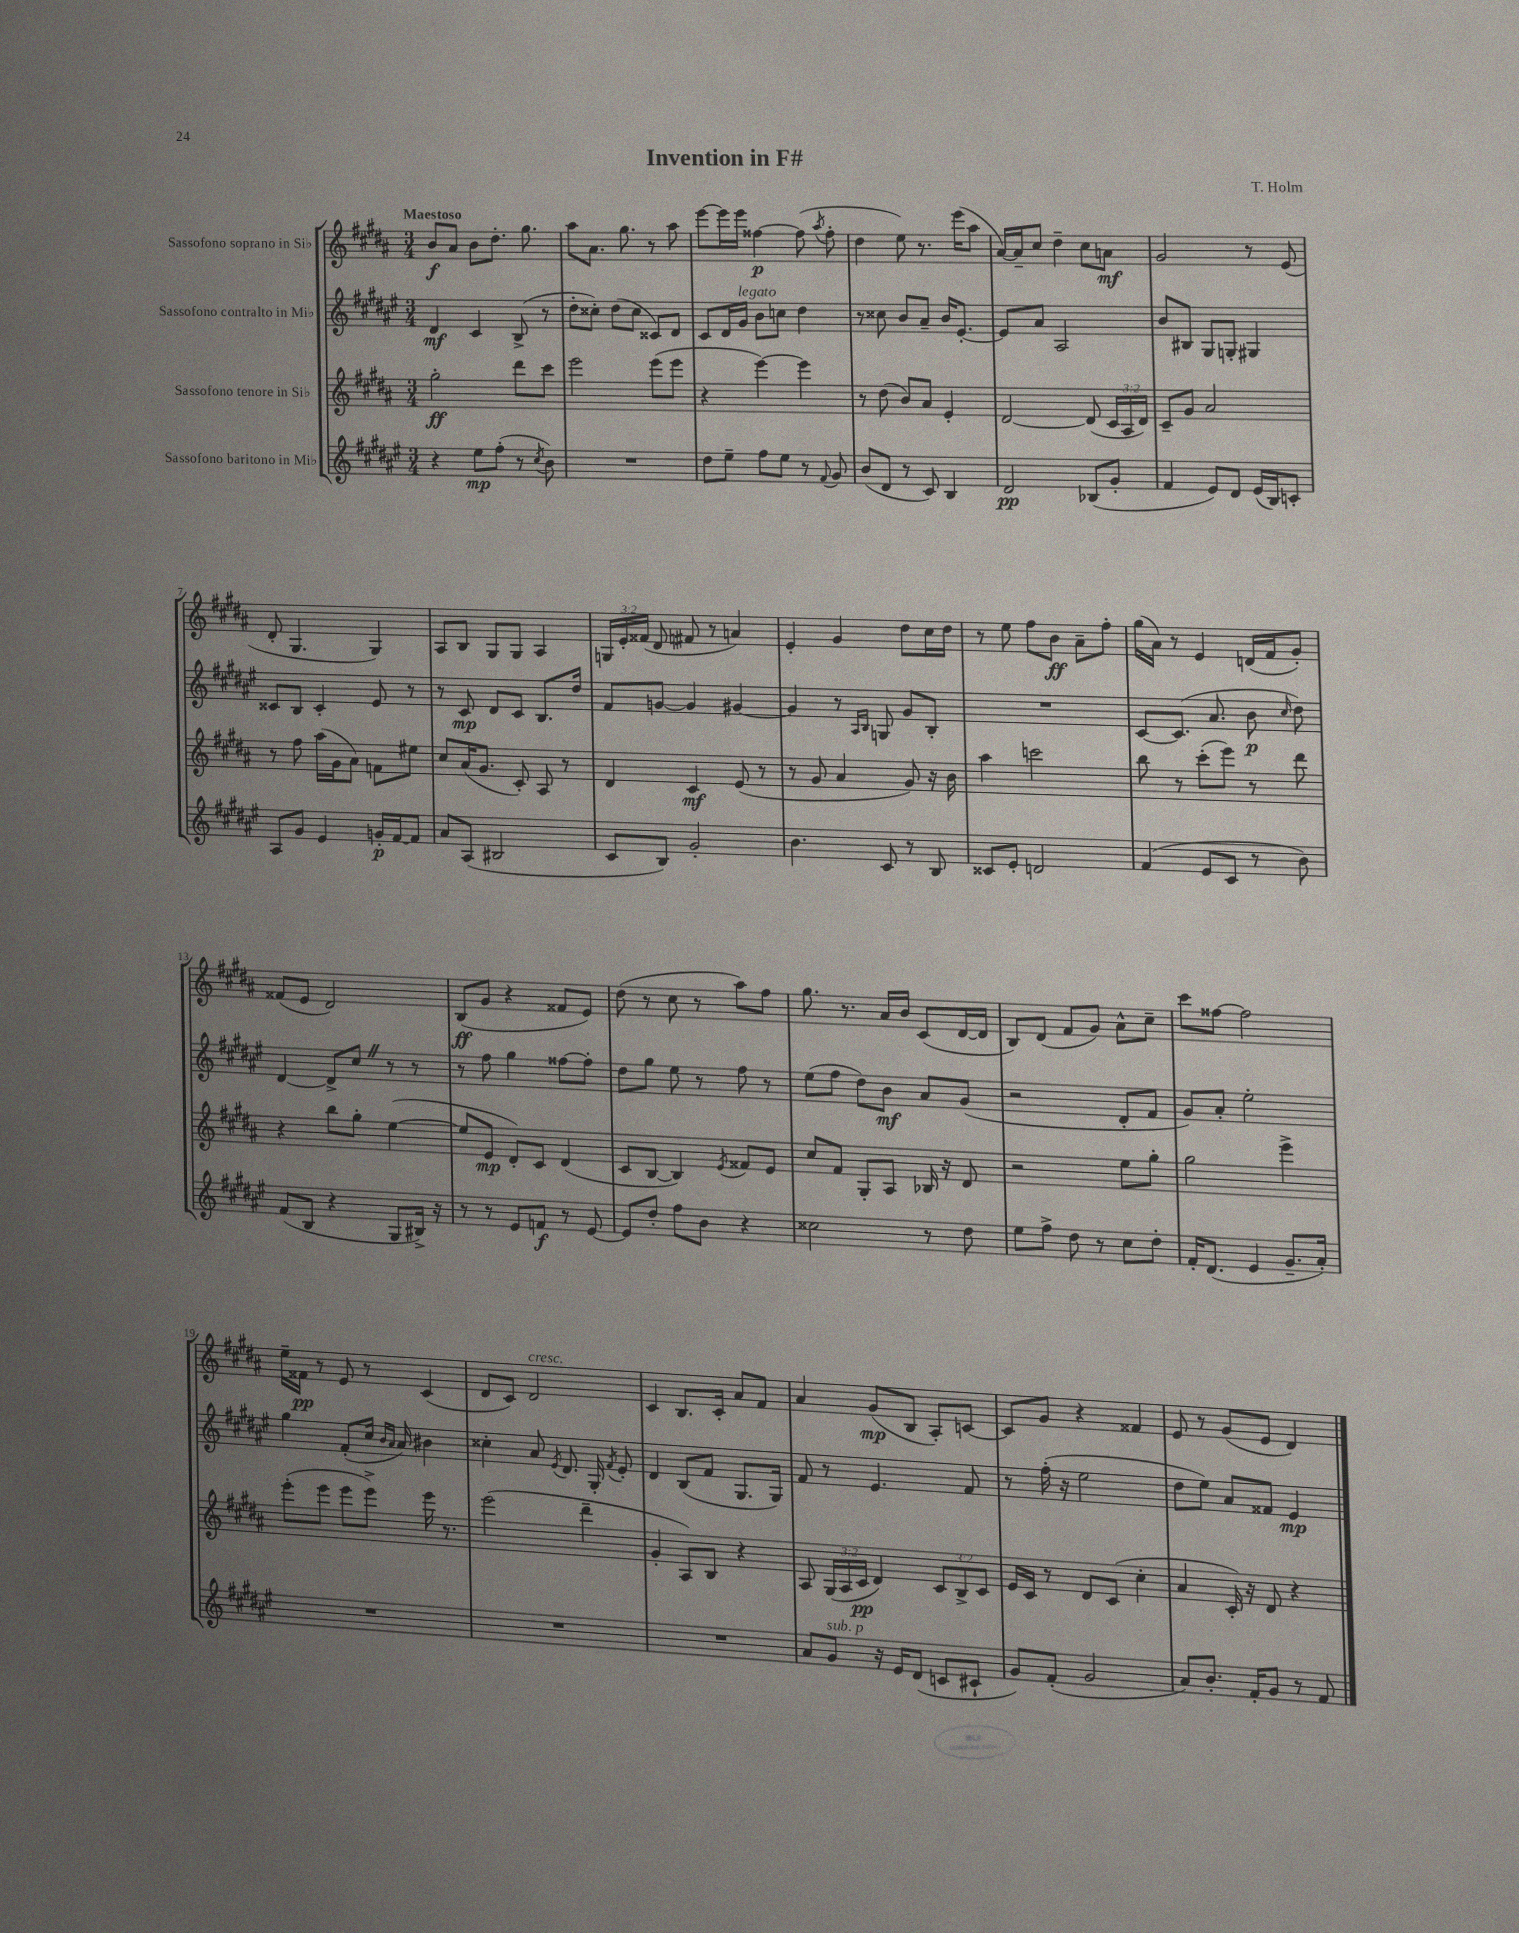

**kern	**kern	**kern	**kern
*staff4	*staff3	*staff2	*staff1
*clefG2	*clefG2	*clefG2	*clefG2
*k[f#c#g#d#a#e#]	*k[f#c#g#d#a#]	*k[f#c#g#d#a#e#]	*k[f#c#g#d#a#]
*M3/4	*M3/4	*M3/4	*M3/4
4r	2gg#'	4d#	8b
.	.	.	8a#
8ee#	.	4c#	8b
(8ff#'	.	.	8.dd#'
8r	8ddd#	(8B^	.
.	.	.	8.gg#
8qcc#	.	.	.
8b)	8ccc#	8r	.
=	=	=	=
2.r	2eee	8dd#'	8aa#
.	.	8cc##')	8.a#
.	.	(8dd#	.
.	.	.	8.gg#
.	.	8cc##	.
.	(8eee	8c##)	8r
.	8eee	8d#	8aa#
=	=	=	=
8dd#	4r	8c#	[8eee
8ee#~	.	16d#	16eee]
.	.	16g#	16eee
8ff#	[4eee)	8b	[4ff##
8ee#	.	8cc	.
8r	4eee]	4dd#	(8ff##]
8qqf#	.	.	8qaa#
8g#	.	.	8ff##'
=	=	=	=
(8b	8r	8r	4dd#
8d#	(8dd#	8cc##	.
8r	8b)	8b	8ee)
8c#)	8a#	8a#~	8.r
4B	4e'	16b	.
.	.	[8.e#'	(16eee
.	.	.	8aa#
=	=	=	=
2d#	[2d#	8e#]	[16a#)
.	.	.	16a#~]
.	.	8a#	8cc#
.	.	2A#	4dd#~
(8B-	(8d#]	.	8cc#
8g#'	24c#	.	8a
.	24A#	.	.
.	24d#)	.	.
=	=	=	=
4f#	8c#~	8b	2g#
.	8g#	8B#	.
8e#)	2a#	8G#	.
8d#	.	8G'	.
(16e#	.	4G#	8r
16B)	.	.	.
8c'	.	.	(8e
=	=	=	=
8A#	8r	8c##	8d#'
8g#	8ff#	8B	4.G#
4e#	(16aa#	4c##'	.
.	16g#	.	.
.	8a#)	.	.
16g'	8f	8e#	4G#)
[16f#	.	.	.
8f#]	8ee#	8r	.
=	=	=	=
8a#	8cc#	8r	8A#
(8A#	(16a#	8c#	8B
.	8.g#	.	.
2B#	.	8d#	8G#
.	8c#')	8c#	8G#
.	8A#	8.B	4A#
.	8r	.	.
.	.	16dd#	.
=	=	=	=
8c#	4d#	8f#	24G
.	.	.	24e'
.	.	.	(24f##
8B)	.	[8g	8d#
2g#'	4c#	4g]	8f#
.	.	.	8r
.	(8e	[4g#	4a)
.	8r	.	.
=	=	=	=
4.b	8r	4g#]	4e'
.	8g#	.	.
.	4a#	8r	4g#
.	.	16qqA#	.
.	.	16qqB	.
8c#	.	8G	.
8r	8g#)	8g#	8dd#
8B	16r	8B'	16cc#
.	16b	.	16dd#
=	=	=	=
8c##	4aa#	2.r	8r
8e#'	.	.	8ee
2d	2ccc	.	8ff#
.	.	.	8b
.	.	.	8a#~
.	.	.	8ff#'
=	=	=	=
(4f#	8bb	[8c#	(16gg#
.	.	.	16a#)
.	8r	(8.c#]	8r
8e#	(8ccc#'	.	4e
.	.	8.a#	.
8c#	8eee)	.	.
8r	8r	8b	(16d
.	.	.	16f#
.	.	16qqcc#	.
8b)	8ddd#	8dd#)	8g#')
=	=	=	=
(8f#	4r	[4d#	(8f##
8B	.	.	8e
4r	8bb	8d#^]	2d#)
.	8gg#'	8cc#	.
8G#	([4ee	8r	.
16B#^)	.	8r	.
16r	.	.	.
=	=	=	=
8r	8ee]	8r	(8B
8r	8e	8ff#	8g#
8e#	8d#')	4gg#	4r
8f	8c#	.	.
8r	(4d#	[8ff##	8f##
[8e#	.	8ff##']	8e)
=	=	=	=
8e#]	8c#	8dd#	(8dd#
8dd#'	[8B	8gg#	8r
8ff#	4B])	8ee#	8cc#
8b	.	8r	8r
.	8qe	.	.
4r	8f##	8ff#	8aa#)
.	8e	8r	8ff#
=	=	=	=
2cc##	8cc#	(8ee#	8.gg#
.	8f#	8ff#	.
.	.	.	8.r
.	8G#'	8dd#)	.
.	8A#	8b	16a#
.	.	.	16b
8r	16B-	8a#	(8c#
.	16r	.	.
8dd#	8d#	(8g#	[16d#
.	.	.	16d#]
=	=	=	=
8ee#	2r	2r	8B)
8ff#^	.	.	(8d#
8dd#	.	.	8f#
8r	.	.	8g#)
8cc#	8ee	8d#'	8a#^^
8dd#'	8gg#'	8f#	8cc#~
=	=	=	=
16f#'	2gg#	8g#)	8ccc#
(8.d#	.	.	.
.	.	8a#'	[8ff##
4e#	.	2ee#'	2ff##]
8.g#~	4eee^	.	.
16a#')	.	.	.
=	=	=	=
2.r	(8eee'	4gg#	16ee~
.	.	.	16f##
.	8eee	.	8r
.	8eee	(8f#'	8e
.	8eee^)	16cc#	8r
.	.	16qqb	.
.	.	16qqa#	.
.	.	16a#)	.
.	16eee	4b#	(4c#
.	8.r	.	.
=	=	=	=
2.r	(2eee	4cc##'	8d#
.	.	.	8c#)
.	.	8a#	2d#
.	.	8qe#	.
.	.	8.d#	.
.	4ddd#~	.	.
.	.	16G#'	.
.	.	8qf#	.
.	.	8e#'	.
=	=	=	=
2.r	4g#'	4d#	4c#
.	8A#)	(8B	8.B
.	8B	8f#	.
.	.	.	16c#'
.	4r	8.G#	8a#
.	.	.	8f#
.	.	16G#)	.
=	=	=	=
8a#	8A#	8f#	4a#
8g#	(24G#	8r	.
.	24A#	.	.
.	24c#	.	.
16r	4d#)	4.e#	(8g#
16e#	.	.	.
(8d#	.	.	8B
8c	12c#	.	8A#')
.	12B^	.	.
8c#`	.	8f#	[8c
.	12c#	.	.
=	=	=	=
8g#)	16e	8r	8c]
.	16c#	.	.
(8f#'	8r	(16ff#'	8g#
.	.	16r	.
2g#	8d#	2ee#	4r
.	(8c#	.	.
.	4cc#'	.	4f##
=	=	=	=
8a#)	4a#	8dd#	8e
8.b'	.	8ee#)	8r
.	16c#')	8a#	(8g#
16f#'	16r	.	.
8g#	8d#	8f##	8e
8r	4r	4e#	4d#)
8f#	.	.	.
==	==	==	==
*-	*-	*-	*-
